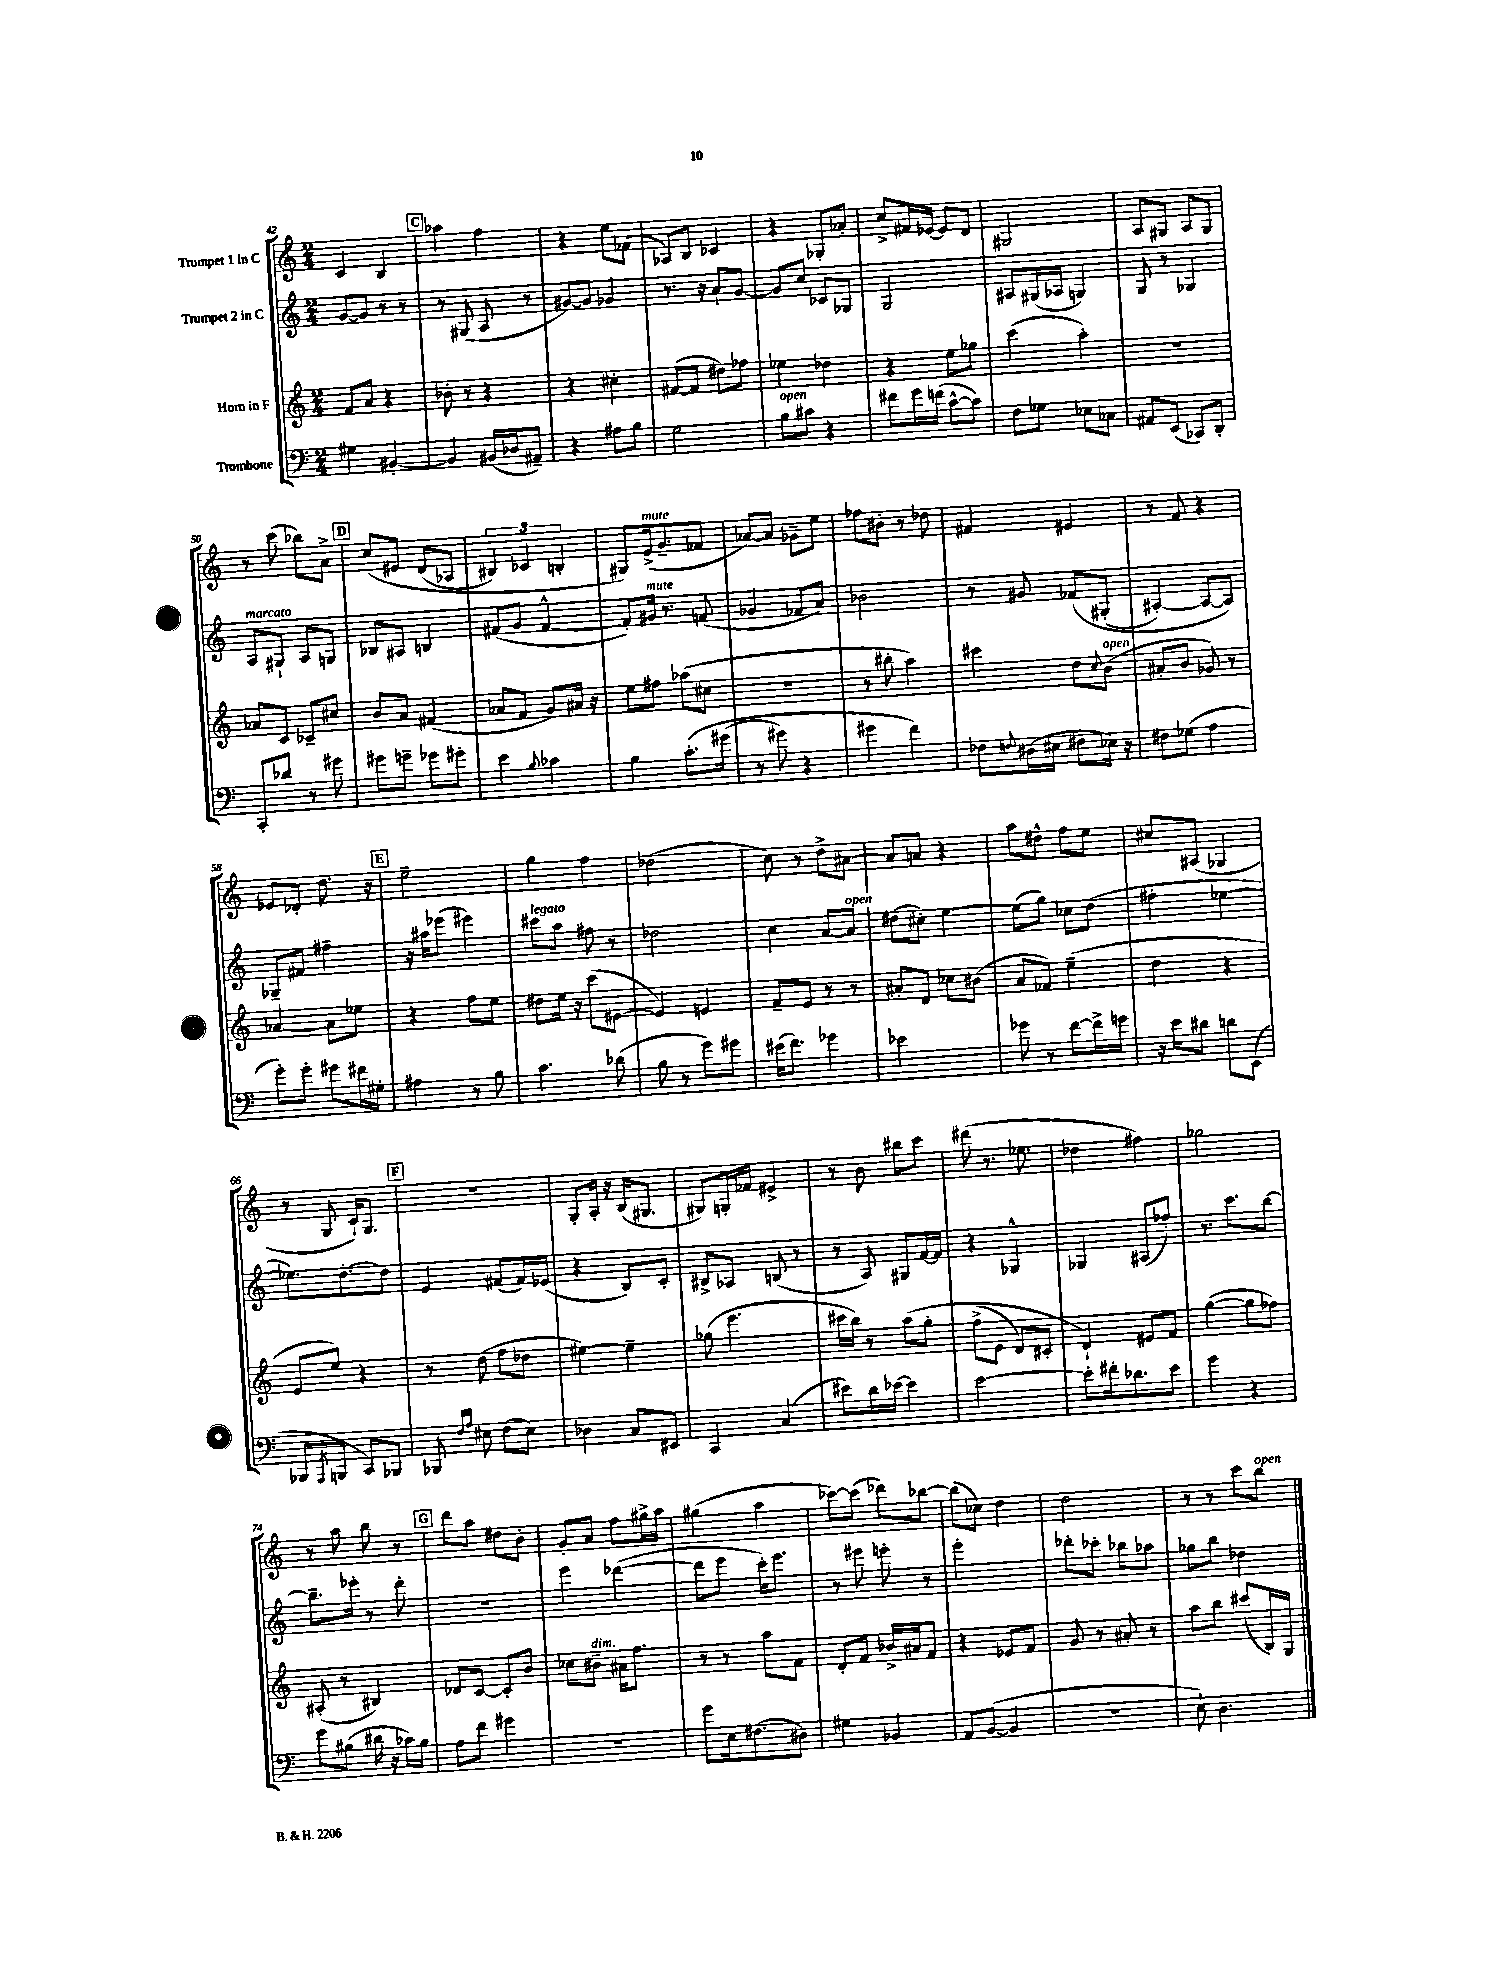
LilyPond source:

<<
\new StaffGroup <<
\new Staff = "s0" \with { instrumentName = "Trumpet 1 in C" } {
    \clef treble \key c \major \numericTimeSignature \time 2/4
    c'4 b4 |
    \mark \markup { \box "C" } aes''4 f''4 |
    r4 e''8 fes'8( |
    aes8) b8 ces'4 |
    r4 ges8-. aes'8-. |
    c''8-> fis'16 ees'16~ ees'8 d'8 |
    gis2 |
    a8 gis8 a8 gis8 |
    r8 c'''8( bes''8) a'8-> |
    \mark \markup { \box "D" } c''8\( eis'8 d'8( aes8 |
    \tuplet 3/2 { bis4) ces'4 b4-. } |
    gis8\) e'16->^\markup { \italic "mute" }( g'8.-- fes'8 |
    aes'8~) aes'8 ges'8-- e''8 |
    fes''8 bis'8-. r8 des''8 |
    fis'4 eis'4 |
    r8 f'8 r4 |
    ees'8 des'8-. d''8. r16 |
    \mark \markup { \box "E" } e''2-- |
    g''4 f''4 |
    des''2( |
    c''8) r8 d''8-> ais'8~ |
    ais'8 a'8 r4 |
    a''8 dis''8-^ f''8 e''8 |
    cis''8 ais8( ges4 |
    r8 g8 c'16-!) g8. |
    \mark \markup { \box "F" } R2 |
    g8-. a16-. r16 b16( gis8. |
    gis8) g16-. fes'16 eis'4-> |
    r8 b'8 bis''8 c'''8 |
    dis'''8( r8. ees''8. |
    des''4 fis''4) |
    ges''2 |
    r8 a''8 b''8 r8 |
    \mark \markup { \box "G" } d'''8 a''8 dis''8 b'8-. |
    g'8-. a'8 f''8 gis''16-> a''16 |
    gis''4( a''4 |
    ces'''8~) ces'''8( des'''8) bes''8~ |
    bes''8( ces''8) d''4 |
    d''2 |
    r8 r8 c'''8 b''8^\markup { \italic "open" } \bar "|." |
}
\new Staff = "s1" \with { instrumentName = "Trumpet 2 in C" } {
    \clef treble \key c \major \numericTimeSignature \time 2/4
    g'8~ g'8 r8 r8 |
    \mark \markup { \box "C" } r8 gis8( a8 r8 |
    gis'8~) gis'8 ges'4 |
    r8. r16 a'8-! g'8~ |
    g'8 c''8 ces'8 ges8 |
    g2 |
    ais8 gis16( aes16 g4) |
    g8 r8 ges4 |
    a8^\markup { \italic "marcato" } gis8-! a8 g8 |
    \mark \markup { \box "D" } bes8 ais8 b4 |
    fis'8( g'8 fis'4~-^ |
    fis'8-.) gis'16^\markup { \italic "mute" } r8. f'8( |
    ges'4 fes'8 a'8) |
    bes'2 |
    r8 gis'8 fes'8\( gis8-.( |
    ais4~-.) ais8~ ais8\) |
    ges8-- fis'8 fis''4-- |
    \mark \markup { \box "E" } r16 ais''16 ees'''8( eis'''4) |
    cis'''8^\markup { \italic "legato" } a''8 fis''8 r8 |
    des''2 |
    c''4 a'8~ a'8^\markup { \italic "open" } |
    dis''8( cis''8-.) e''4~ |
    e''8( g''8) ces''8 d''8( |
    fis''4-. ees''4~ |
    ees''8.) d''8.~-. d''8 |
    \mark \markup { \box "F" } e'4 fis'8( fis'16) ees'16( |
    r4 b8) c'8-. |
    bis8-> aes8 b8( r8 |
    r8 a8) gis8 f'16~ f'16 |
    r4 ges4-^ |
    ges4 ais8( fes''8-.) |
    r8. c'''8. b''8~ |
    b''8.-- ees'''16-. r8 d'''8-. |
    \mark \markup { \box "G" } R2 |
    e'''4 des'''4~( |
    des'''8 e'''8 c'''16-.) e'''8. |
    r8 eis'''8 e'''8-. r8 |
    e'''2-. |
    des'''8-. ces'''8-. bes''8 aes''8 |
    ges''8 b''8 des''4 \bar "|." |
}
\new Staff = "s2" \with { instrumentName = "Horn in F" } {
    \clef treble \key c \major \numericTimeSignature \time 2/4
    f'8 a'8 r4 |
    \mark \markup { \box "C" } bes'8-. r8 r4 |
    r4 cis''4-. |
    fis'8~( fis'8 dis''8) fes''8 |
    ees''4 des''4 |
    r4 e''8 ges''8 |
    c'''4( a''4-.) |
    R2 |
    aes'8 c'8 ces'8-- cis''8 |
    \mark \markup { \box "D" } b'8 a'8 fis'4( |
    aes'8 f'8 g'8) ais'16 r16 |
    e''8 fis''8 aes''8( cis''8 |
    R2 |
    r8 bis''8-. a''4) |
    cis'''4 d''8 \appoggiatura { c''8 } b'8^\markup { \italic "open" }( |
    ais'8-. b'8 ges'8) r8 |
    aes'4~ aes'8 ees''8 |
    \mark \markup { \box "E" } r4 f''8 e''8 |
    dis''8 e''16 r16 c'''8( eis'8~ |
    eis'4) e'4 |
    f'8-- e'8 r8 r8 |
    ais'8-. d'8 ces''8 bis'8( |
    a'8 fes'8) e''4--( |
    d''4 r4 |
    e'8 e''8) r4 |
    \mark \markup { \box "F" } r8 d''8( f''8 des''8 |
    eis''4~) eis''4-- |
    ges''8( e'''4. |
    cis'''16 b''16) r8 a''8\( g''8-. |
    f''8->( e'8 d'8) cis'8-. |
    d'4-!\) eis'8 f'8 |
    g''4~( g''8 fes''8) |
    ais8-.( r8 bis4) |
    \mark \markup { \box "G" } des'8 c'8~ c'8-. b'8 |
    ces''8 bis'8--^\markup { \italic "dim." } ais'16 f''8. |
    r8 r8 a''8 f'8 |
    d'8-. f'8 bes'16-> ais'16 f'8 |
    r4 ees'8 f'8 |
    g'8 r8 ais'8-. r8 |
    a''8 b''8 cis'''8( b16) g16 \bar "|." |
}
\new Staff = "s3" \with { instrumentName = "Trombone" } {
    \clef bass \key c \major \numericTimeSignature \time 2/4
    gis4 bis,4~-. |
    \mark \markup { \box "C" } bis,4 bis,16( des16 ais,8--) |
    r4 ais8 b8 |
    g2 |
    b8^\markup { \italic "open" } cis'8 r4 |
    fis'8 g'16 f'16( c'8~-^ c'8) |
    f8 ges8 ees8 ces8 |
    ais,8 e,8( ces,8) d,8-. |
    c,8-. des'8 r8 gis'8 |
    \mark \markup { \box "D" } gis'8 g'8-- ges'8 gis'8-. |
    e'4 \appoggiatura { b8 } ces'4 |
    b4 c'8.-.\( gis'16( |
    r8 gis'8) r4 |
    gis'4 f'4\) |
    fes8 \appoggiatura { f8 } dis16( eis16 fis8 ees16) r16 |
    fis8 ges8( a4 |
    g'8-.) g'8-. gis'8 fis'16 gis16-. |
    \mark \markup { \box "E" } ais4 r8 b8 |
    c'4. des'8( |
    b8 r8 g'8) gis'8 |
    eis'16( f'8.) ges'4 |
    ees'2 |
    ges'8 r8 f'8~ f'16-> g'16 |
    r16 e'16 dis'8 d'8 e,8( |
    bes,,8 \acciaccatura { a,,8 } b,,8 c,8) bes,,8 |
    \mark \markup { \box "F" } bes,,8 \grace { f16 a16 } eis8 f8( eis8) |
    des4 c8 eis,8 |
    c,4 c4( |
    eis'8) d'16 ees'16~ ees'4 |
    e'2~ |
    e'8-. fis'16-. des'8. e'8 |
    g'4 r4 |
    g'8 bis8( dis'16 r16 ces'16) bis16 |
    \mark \markup { \box "G" } a8 f'8 gis'4 |
    R2 |
    g'8 e16 fis8.( dis8) |
    gis4 bes,4 |
    a,8 b,8~( b,4 |
    r2 |
    e8-!) d4. \bar "|." |
}
>>
>>
\layout { \context { \Score currentBarNumber = #42 } }
